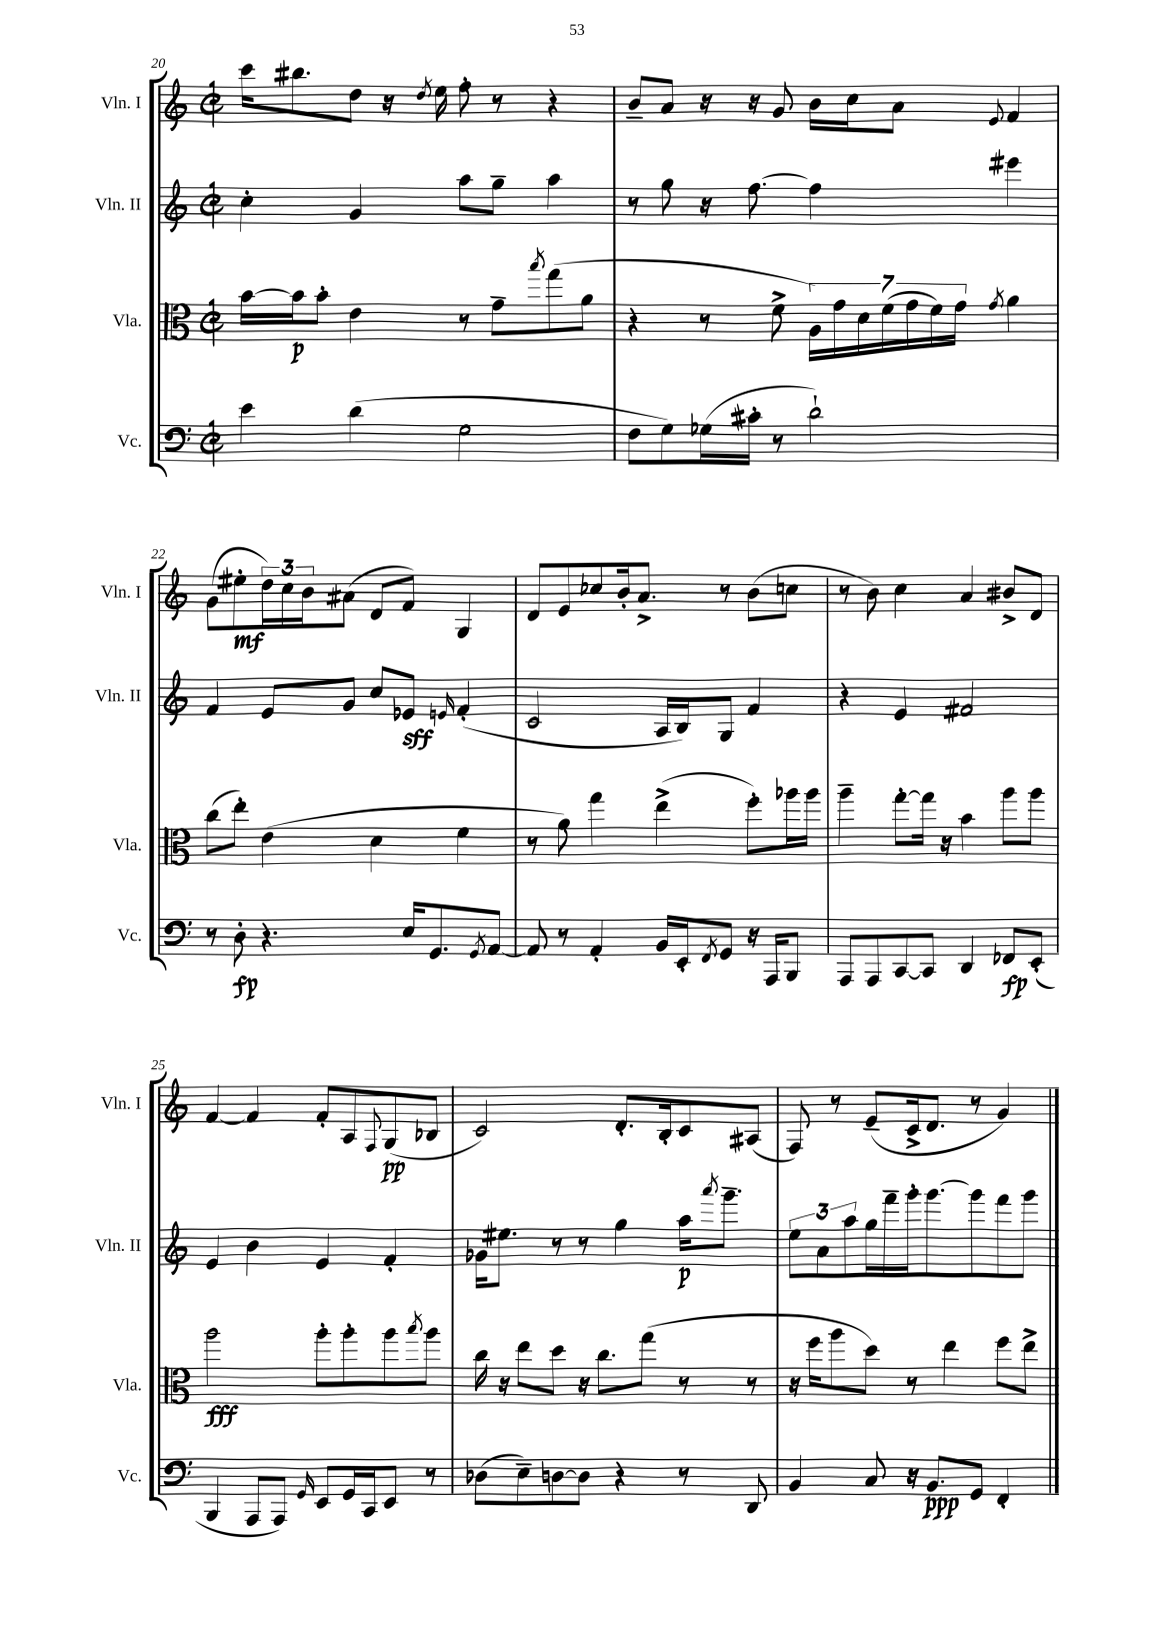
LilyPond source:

<<
\new StaffGroup <<
\new Staff = "s0" \with { instrumentName = "Vln. I" shortInstrumentName = "Vln. I" } {
    \clef treble \key c \major \defaultTimeSignature \time 2/2
    c'''16 bis''8. d''8 r16 \acciaccatura { d''8 } e''16 f''8-. r8 r4 |
    b'8-- a'8 r16 r16 g'8 b'16 c''16 a'8 \appoggiatura { e'8 } f'4 |
    g'8( eis''8-.\mf \tuplet 3/2 { d''16) c''16 b'16 } ais'8( d'8 f'8) g4 |
    d'8 e'8 ces''8 b'16-. a'8.-> r8 b'8( c''8 |
    r8 b'8) c''4 a'4 bis'8-> d'8 |
    f'4~ f'4 f'8-. a8 \appoggiatura { f8 } g8\pp( bes8 |
    c'2) d'8.-. b16-. c'8 ais8( |
    f8) r8 e'8--( c'16-> d'8. r8 g'4) \bar "|." |
}
\new Staff = "s1" \with { instrumentName = "Vln. II" shortInstrumentName = "Vln. II" } {
    \clef treble \key c \major \defaultTimeSignature \time 2/2
    c''4-. g'4 a''8 g''8-- a''4 |
    r8 g''8 r16 f''8.~ f''4 eis'''4 |
    f'4 e'8 g'8 c''8 ees'8\sff \grace { e'16 } f'4-.( |
    c'2 a16 b16) g8 f'4 |
    r4 e'4 fis'2 |
    e'4 b'4 e'4 f'4-. |
    ges'16 eis''8. r8 r8 g''4 a''16\p \acciaccatura { a'''8 } g'''8.-- |
    \tuplet 3/2 { e''8 a'8 a''8 } g''16 f'''16-- g'''16-. g'''8.~ g'''8 f'''8 g'''8 \bar "|." |
}
\new Staff = "s2" \with { instrumentName = "Vla." shortInstrumentName = "Vla." } {
    \clef alto \key c \major \defaultTimeSignature \time 2/2
    b'16~ b'16\p b'8-. e'4 r8 g'8-- \acciaccatura { b''8 } g''8( a'8 |
    r4 r8 f'8-> \tuplet 7/4 { a16) g'16 d'16 f'16( g'16 f'16) g'16 } \acciaccatura { g'8 } a'4 |
    c''8( e''8-.) e'4( d'4 f'4 |
    r8 a'8) g''4 e''4->( f''8-.) aes''16 aes''16 |
    a''4-- g''8~-. g''16 r16 b'4 a''8 a''8 |
    a''2\fff a''8-. a''8-. a''8 \acciaccatura { b''8 } a''8 |
    c''16 r16 e''8 d''8 r16 c''8. g''8( r8 r8 |
    r16 f''16 a''8 d''8) r8 e''4 f''8 e''8-> \bar "|." |
}
\new Staff = "s3" \with { instrumentName = "Vc." shortInstrumentName = "Vc." } {
    \clef bass \key c \major \defaultTimeSignature \time 2/2
    e'4 d'4( g2 |
    f8 g8) ges16( cis'16-. r8 d'2-!) |
    r8 d8-.\fp r4. e16 g,8. \acciaccatura { g,8 } a,8~ |
    a,8 r8 a,4-. b,16 e,16-. \acciaccatura { f,8 } g,8 r16 a,,16 b,,8 |
    a,,8 a,,8 c,8~ c,8 d,4 fes,8\fp e,8-.( |
    b,,4 a,,8 a,,8) \grace { g,16 } e,8 g,16 c,16 e,8 r8 |
    des8( e8--) d8~ d8 r4 r8 d,8 |
    b,4 c8 r16 b,8.\ppp g,8 f,4-. \bar "|." |
}
>>
>>
\layout { \context { \Score currentBarNumber = #20 } }
